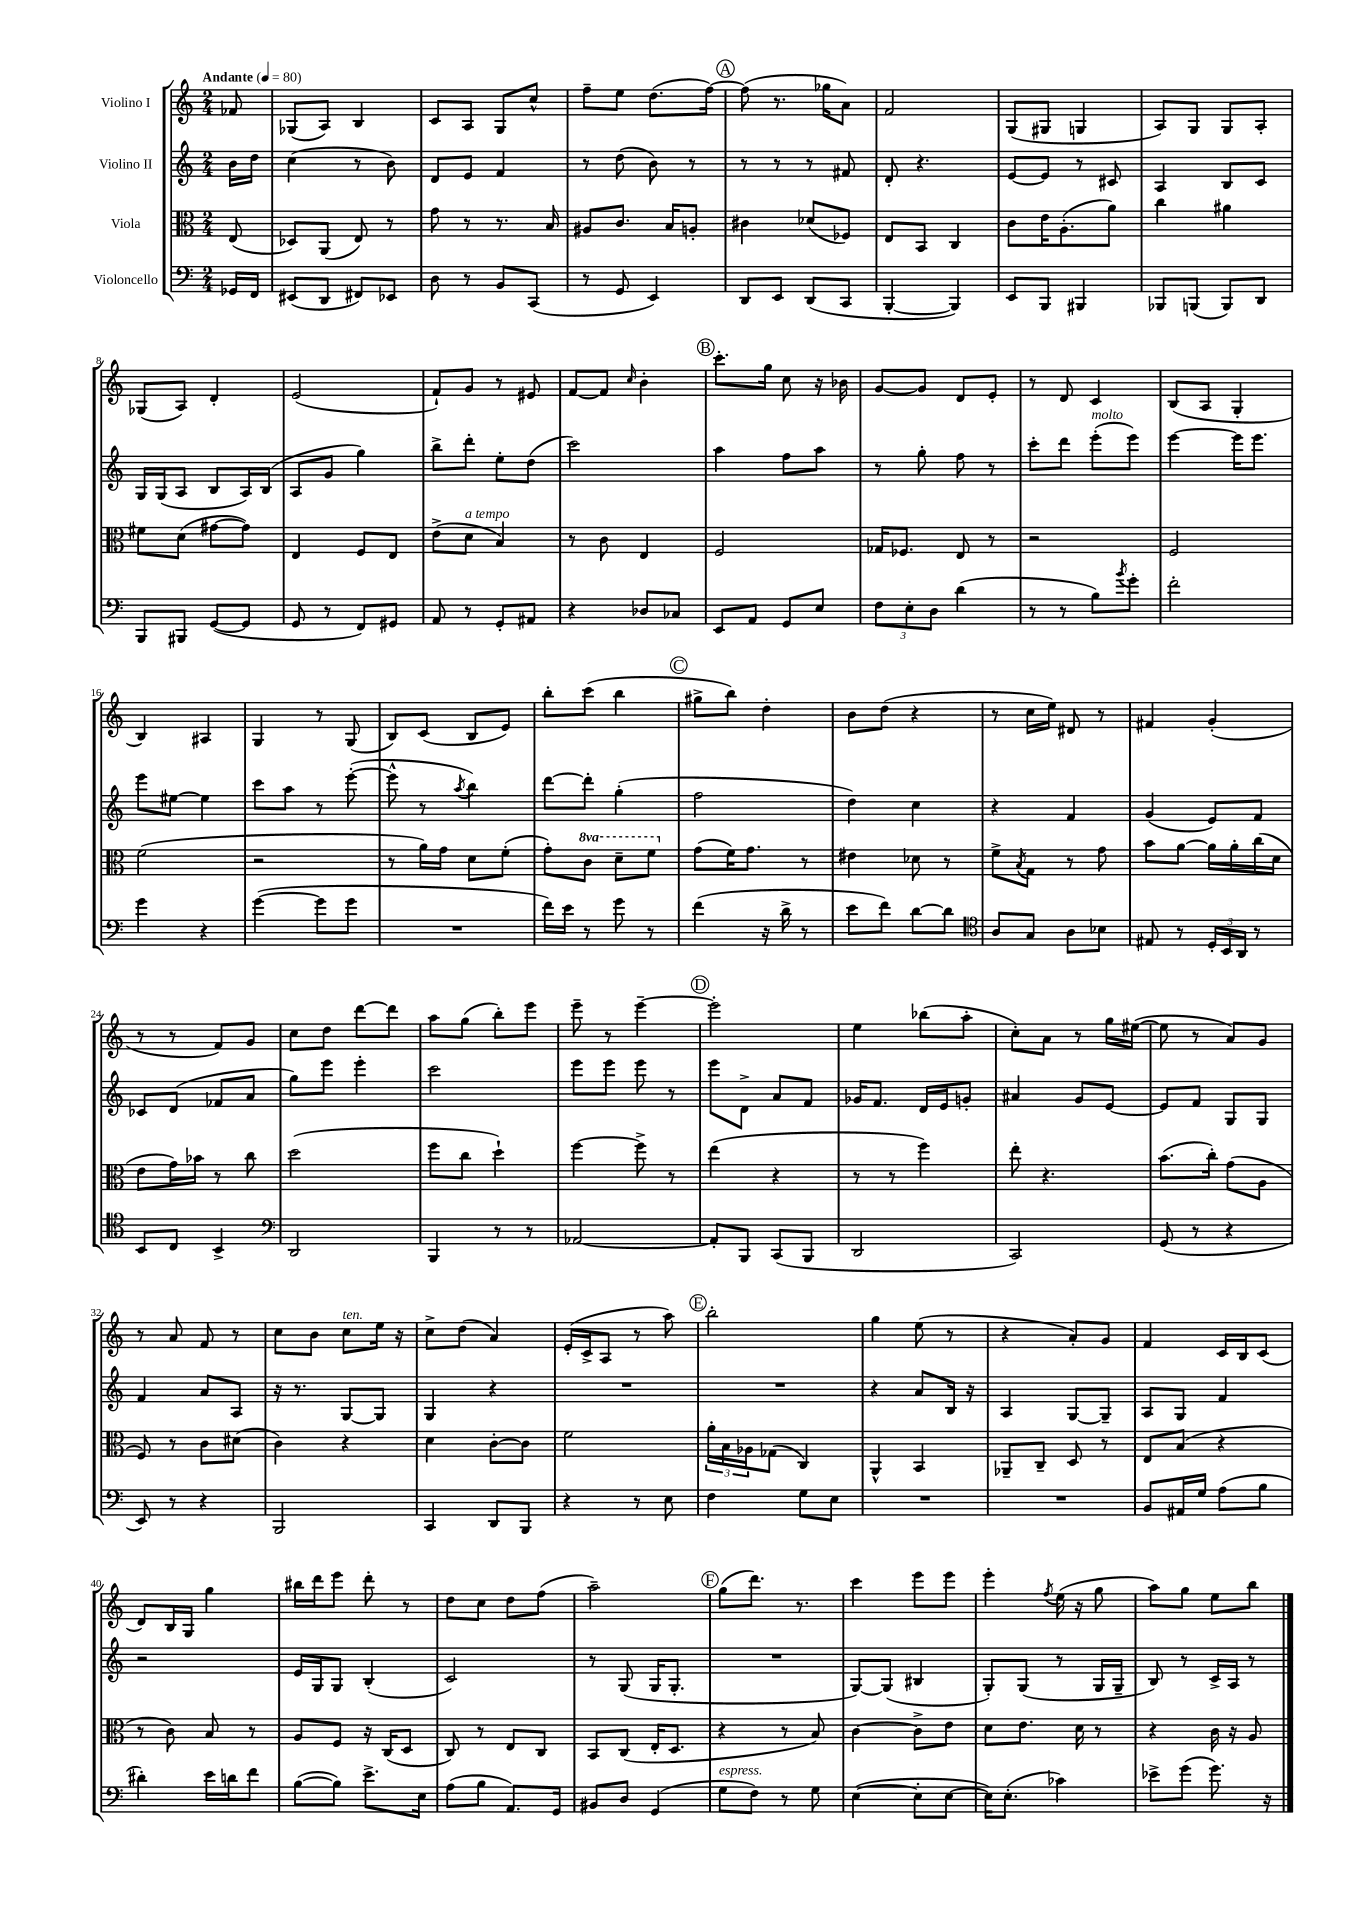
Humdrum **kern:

**kern	**kern	**kern	**kern
*staff4	*staff3	*staff2	*staff1
*clefF4	*clefC3	*clefG2	*clefG2
*k[]	*k[]	*k[]	*k[]
*M2/4	*M2/4	*M2/4	*M2/4
*MM80	*MM80	*MM80	*MM80
16GG-	(8E	16b	8f-
16FF	.	16dd	.
=	=	=	=
(8EE#	8D-)	(4cc	(8G-
8DD	(8AA	.	8A)
8FF#)	8E)	8r	4B
8EE-	8r	8b)	.
=	=	=	=
8D	8g	8d	8c
8r	8r	8e	8A
8BB	8.r	4f	8G
(8CC	.	.	8cc^^
.	16B	.	.
=	=	=	=
8r	8A#	8r	8ff~
8GG	8.c	(8dd	8ee
4EE)	.	8b)	(8.dd
.	16B	.	.
.	8A'	8r	.
.	.	.	[16ff)
=	=	=	=
8DD	4c#	8r	(8ff]
8EE	.	8r	8.r
(8DD	(8d-	8r	.
.	.	.	16gg-
8CC	8F-)	8f#	8a)
=	=	=	=
[4BBB'	8E	8d'	2f
.	8BB	4.r	.
4BBB])	4C	.	.
=	=	=	=
8EE	8c	[8e	(8G
8BBB	16e	8e]	8G#
.	(8.A'	.	.
4BBB#	.	8r	4G
.	8a)	8c#	.
=	=	=	=
8BBB-	4cc	4A	8A)
(8BBB	.	.	8G
8BBB)	4a#	8B	8G
8DD	.	8c	8A'
=	=	=	=
8BBB	8f#	16G	(8G-
.	.	(16G	.
8BBB#	(8d	8A	8A)
([8GG	[8g#	8B	4d'
8GG]	8g#])	16A)	.
.	.	(16B	.
=	=	=	=
8GG	4E	8A	(2e
8r	.	8g	.
8FF)	8F	4gg)	.
8GG#	8E	.	.
=	=	=	=
8AA	(8e^	8bb^	8f`)
8r	8d	8ddd'	8g
8GG'	4B)	8ee'	8r
8AA#	.	(8dd	8e#
=	=	=	=
4r	8r	2ccc)	[8f
.	8c	.	8f]
.	.	.	16qqcc
8D-	4E	.	4b'
8C-	.	.	.
=	=	=	=
8EE	2F	4aa	8.ccc'
8AA	.	.	.
.	.	.	16gg
8GG	.	8ff	8cc
8E	.	8aa	16r
.	.	.	16b-
=	=	=	=
12F	16G-	8r	[8g
.	8.F-	.	.
12E'	.	.	.
.	.	8gg'	8g]
12D	.	.	.
(4d	8E	8ff	8d
.	8r	8r	8e'
=	=	=	=
8r	2r	8ccc'	8r
8r	.	8ddd	8d
8B)	.	(8eee'	4c
8qb	.	.	.
8g'	.	8eee)	.
=	=	=	=
2f'	2F	[4eee	(8B
.	.	.	8A
.	.	16eee]	4G'
.	.	8.eee	.
=	=	=	=
4g	(2f	8eee	4B)
.	.	[8ee#	.
4r	.	4ee#]	4A#
=	=	=	=
([4g	2r	8ccc	4G
.	.	8aa	.
8g]	.	8r	8r
8g	.	([8eee'	(8G
=	=	=	=
2r	8r	8eee^^]	8B)
.	16a)	8r	(8c
.	16g	.	.
.	.	8qaa	.
.	8d	4bb)	8B
.	(8f'	.	8e)
=	=	=	=
16f)	8g')	[8ddd	8bb'
16e	.	.	.
8r	8cc	8ddd']	(8ccc
8g	8dd~	(4gg'	4bb
8r	8ff	.	.
=	=	=	=
(4f	(8g	2ff	8gg#^
.	16f)	.	8bb)
.	8.g	.	.
16r	.	.	4dd'
16d^	.	.	.
8r	8r	.	.
=	=	=	=
8e	4e#	4dd)	8b
8f)	.	.	(8dd
[8d	8d-	4cc	4r
8d]	8r	.	.
=	=	=	=
*clefC4	*	*	*
8A	8f^	4r	8r
.	8qB	.	.
8G	8G	.	16cc
.	.	.	16ee)
8A	8r	4f	8d#
8B-	8g	.	8r
=	=	=	=
8E#	8b	(4g	4f#
8r	[8a	.	.
24D'	16a]	8e)	(4g'
24BB	.	.	.
.	16a'	.	.
24AA	.	.	.
8r	(16cc	8f	.
.	16d	.	.
=	=	=	=
8BB	8e	8c-	8r
8C	16g)	(8d	8r
.	16b-	.	.
4BB^	8r	8f-	8f)
.	8cc	8a	8g
=	=	=	=
*clefF4	*	*	*
2DD	(2dd	8gg)	8cc
.	.	8eee	8dd
.	.	4eee'	[8ddd
.	.	.	8ddd]
=	=	=	=
4BBB	8ff	2ccc	8aa
.	8cc	.	(8gg
8r	4dd`)	.	8bb')
8r	.	.	8eee
=	=	=	=
[2AA-	[4ff	8eee	8eee~
.	.	8eee	8r
.	8ff^]	8eee	[4eee~
.	8r	8r	.
=	=	=	=
8AA-']	(4ee	8eee	2eee']
8BBB	.	8d^	.
(8CC	4r	8a	.
8BBB	.	8f	.
=	=	=	=
2DD	8r	16g-	4ee
.	.	8.f	.
.	8r	.	.
.	4ff)	16d	(8bb-
.	.	16e	.
.	.	8g'	8aa'
=	=	=	=
2CC)	8ee'	4a#	8cc')
.	4.r	.	8a
.	.	8g	8r
.	.	[8e	16gg
.	.	.	([16ee#
=	=	=	=
(8GG	(8.b	8e]	8ee#]
8r	.	8f	8r
.	16cc')	.	.
4r	(8g	8G	8a)
.	8A	8G	8g
=	=	=	=
8EE)	8F)	4f	8r
8r	8r	.	8a
4r	8c	8a	8f
.	(8d#	8A	8r
=	=	=	=
2BBB	4c)	16r	8cc
.	.	8.r	.
.	.	.	8b
.	4r	[8G	8cc
.	.	8G]	16ee
.	.	.	16r
=	=	=	=
4CC	4d	4G	8cc^
.	.	.	(8dd
8DD	[8c'	4r	4a)
8BBB	8c]	.	.
=	=	=	=
4r	2f	2r	(16e'
.	.	.	16c^
.	.	.	8A
8r	.	.	8r
8E	.	.	8aa)
=	=	=	=
4F	24a'	2r	2bb'
.	24B	.	.
.	24A-	.	.
.	(8G-	.	.
8G	4C)	.	.
8E	.	.	.
=	=	=	=
2r	4AA^^	4r	4gg
.	4BB	8a	(8ee
.	.	16B	8r
.	.	16r	.
=	=	=	=
2r	8AA-~	4A	4r
.	8C~	.	.
.	8D	[8G	8a')
.	8r	8G~]	8g
=	=	=	=
8BB	8E	8A	4f
16AA#	(8B	8G	.
16G	.	.	.
(8A	4r	4f	16c
.	.	.	16B
8B	.	.	(8c
=	=	=	=
4d#')	8r	2r	8d)
.	8c)	.	16B
.	.	.	16G
16e	8B	.	4gg
16d	.	.	.
8f	8r	.	.
=	=	=	=
([8B	8A	16e	16bb#
.	.	16G	16ddd
8B])	8F	8G	8eee
8.e^	16r	(4B'	8ddd'
.	(16C	.	.
.	8D	.	8r
16E	.	.	.
=	=	=	=
(8A	8C)	2c)	8dd
8B	8r	.	8cc
8.AA)	8E	.	8dd
.	8C	.	(8ff
16GG	.	.	.
=	=	=	=
8BB#	8BB	8r	2aa~)
8D	(8C	(8G	.
(4GG	16E'	16G	.
.	8.D	8.G'	.
=	=	=	=
8G	4r	2r	(8gg
8F)	.	.	8.ddd)
8r	8r	.	.
.	.	.	8.r
8G	8B)	.	.
=	=	=	=
([4E	[4c	[8G)	4ccc
.	.	(8G]	.
8E']	8c^]	4B#	8eee
[8E	8e	.	8eee
=	=	=	=
16E])	8d	8G')	4eee'
(8.E'	.	.	.
.	8.e	(8G	.
.	.	.	8qff
4c-)	.	8r	(16ee
.	16d	.	16r
.	8r	16G	8gg
.	.	16G~	.
=	=	=	=
8e-^	4r	8B)	8aa)
(8g	.	8r	8gg
8.g)	16c	16c^	8ee
.	16r	16A	.
.	8A	8r	8bb
16r	.	.	.
==	==	==	==
*-	*-	*-	*-
